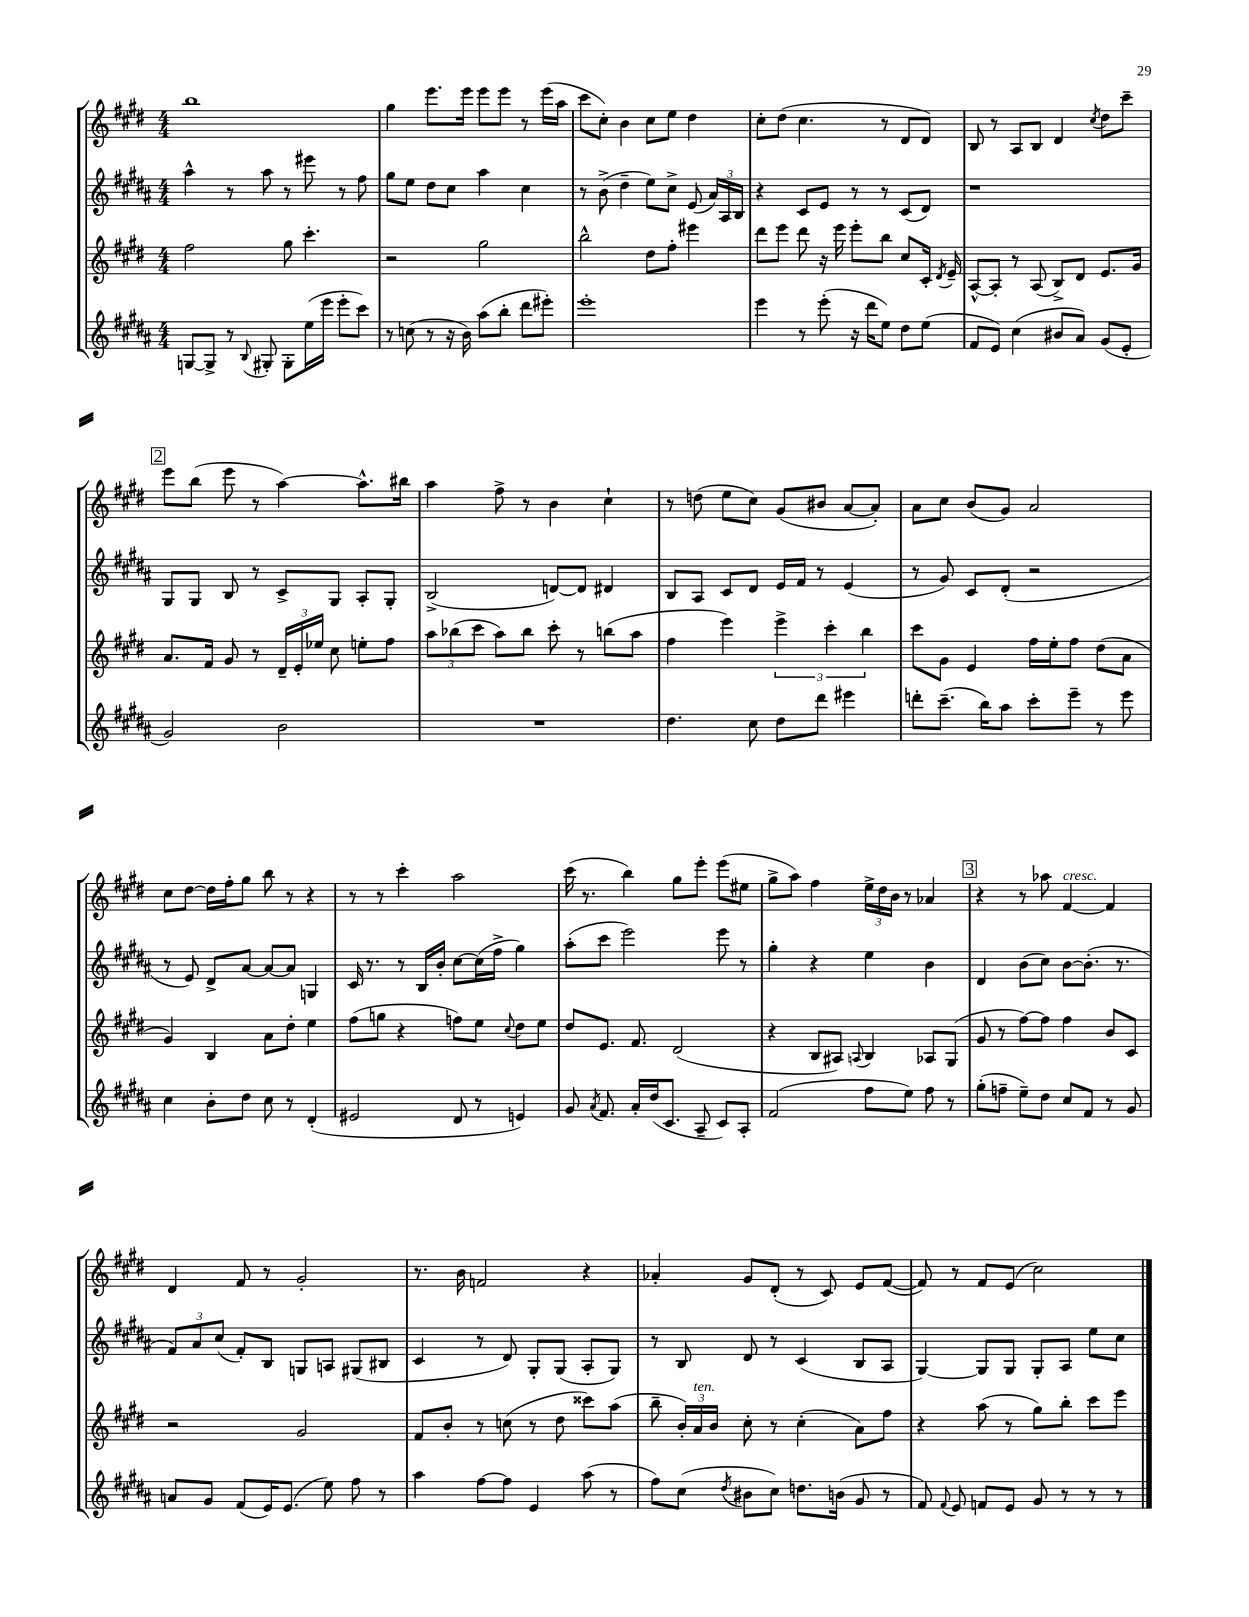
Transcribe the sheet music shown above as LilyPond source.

<<
\new StaffGroup <<
\new Staff = "s0" {
    \clef treble \key e \major \numericTimeSignature \time 4/4
    \autoBeamOff b''1 |
    gis''4 e'''8.[ e'''16] e'''8[ e'''8] r8 e'''16[( a''16] |
    cis'''8[ cis''8]-.) b'4 cis''8[ e''8] dis''4 |
    cis''8[-. dis''8]( cis''4. r8 dis'8[ dis'8]) |
    b8 r8 a8[ b8] dis'4 \acciaccatura { cis''8 } dis''8[ cis'''8]-- |
    \mark \markup { \box "2" } e'''8[ b''8]( e'''8 r8 a''4~) a''8.[-^ bis''16] |
    a''4 fis''8-> r8 b'4 cis''4-! |
    r8 d''8( e''8[ cis''8]) gis'8[( bis'8] a'8[~ a'8]-.) |
    a'8[ cis''8] b'8[( gis'8]) a'2 |
    cis''8[ dis''8]~ dis''16[ fis''16-. gis''8] b''8 r8 r4 |
    r8 r8 cis'''4-. a''2 |
    cis'''16( r8. b''4) gis''8[ e'''8]-. e'''8[( eis''8] |
    gis''8[-> a''8]) fis''4 \tuplet 3/2 { e''16[-> dis''16 b'16] } r8 aes'4 |
    \mark \markup { \box "3" } r4 r8 aes''8 fis'4~^\markup { \italic "cresc." } fis'4 |
    dis'4 fis'8 r8 gis'2-. |
    r8. b'16 f'2 r4 |
    aes'4-. gis'8[ dis'8]-.( r8 cis'8) e'8[ fis'8]~( |
    fis'8) r8 fis'8[ e'8]( cis''2) \bar "|." |
}
\new Staff = "s1" {
    \clef treble \key b \major \numericTimeSignature \time 4/4
    \autoBeamOff ais''4-^ r8 ais''8 r8 eis'''8 r8 fis''8 |
    gis''8[ e''8] dis''8[ cis''8] ais''4 cis''4 |
    r8 b'8->( dis''4-- e''8[) cis''8]-> e'8( \tuplet 3/2 { ais'16[) ais16 b16] } |
    r4 cis'8[ e'8] r8 r8 cis'8[( dis'8]) |
    r1 |
    \mark \markup { \box "2" } gis8[ gis8] b8 r8 cis'8[-> gis8] ais8[-. gis8]-. |
    b2->( d'8[~) d'8] dis'4 |
    b8[ ais8] cis'8[ dis'8] e'16[ fis'16] r8 e'4( |
    r8 gis'8) cis'8[ dis'8]-.( r2 |
    r8 e'8) dis'8[-> ais'8]~ ais'8[~ ais'8] g4 |
    cis'16 r8. r8 b16[ b'16]-. cis''8[~ cis''16( fis''16]-> gis''4) |
    ais''8[-.( cis'''8] e'''2) e'''8 r8 |
    gis''4-. r4 e''4 b'4 |
    \mark \markup { \box "3" } dis'4 b'8[( cis''8]) b'8[~ b'8.]-.( r8. |
    \tuplet 3/2 { fis'8[) ais'8 cis''8]( } fis'8[-.) b8] g8[ a8] gis8[( bis8] |
    cis'4 r8 dis'8) gis8[-. gis8]( ais8[-. gis8]) |
    r8 b8 dis'8 r8 cis'4( b8[ ais8] |
    gis4~) gis8[ gis8] gis8[-. ais8] e''8[ cis''8] \bar "|." |
}
\new Staff = "s2" {
    \clef treble \key e \major \numericTimeSignature \time 4/4
    \autoBeamOff fis''2 gis''8 cis'''4.-. |
    r2 gis''2 |
    b''2-^ dis''8[ fis''8]-. eis'''4 |
    dis'''8[ e'''8] dis'''8 r16 e'''16 e'''8[-. b''8] cis''8[ cis'16]-. \acciaccatura { dis'8 } e'16-- |
    a8[~-^ a8]-. r8 a8( b8[->) dis'8] e'8.[ gis'16] |
    \mark \markup { \box "2" } a'8.[ fis'16] gis'8 r8 \tuplet 3/2 { dis'16[-- e'16-. ees''16] } cis''8 e''8[-. fis''8] |
    \tuplet 3/2 { a''8[ bes''8( cis'''8] } a''8[) bes''8] cis'''8-. r8 b''8[( a''8] |
    fis''4 e'''4) \tuplet 3/2 { e'''4-> cis'''4-. b''4 } |
    cis'''8[ gis'8] e'4 fis''16[ e''16-. fis''8] dis''8[( a'8] |
    gis'4) b4 a'8[ dis''8]-. e''4 |
    fis''8[( g''8] r4 f''8[) e''8] \appoggiatura { cis''8 } dis''8[ e''8] |
    dis''8[ e'8.] fis'8. dis'2( |
    r4 b8[ ais8]) \appoggiatura { a8 } b4 aes8[ gis8]( |
    \mark \markup { \box "3" } gis'8 r8 fis''8[~) fis''8] fis''4 b'8[ cis'8] |
    r2 gis'2 |
    fis'8[ b'8]-. r8 c''8( r8 dis''8 cisis'''8[) a''8]( |
    b''8-- \tuplet 3/2 { b'16[-.) a'16^\markup { \italic "ten." } b'16] } cis''8-. r8 cis''4-.( a'8[) fis''8] |
    r4 a''8( r8 gis''8[) b''8]-. cis'''8[ e'''8] \bar "|." |
}
\new Staff = "s3" {
    \clef treble \key b \major \numericTimeSignature \time 4/4
    \autoBeamOff g8[~ g8]-> r8 \appoggiatura { b8 } gis8-. gis8[-. e''16( e'''16] e'''8[-. cis'''8]) |
    r8 c''8( r8 r16 b'16) ais''8[( b''8]-. dis'''8[ eis'''8]-.) |
    e'''1-. |
    e'''4 r8 e'''8-.( r16 dis'''16[ e''8]) dis''8[ e''8]( |
    fis'8[ e'8]) cis''4( bis'8[ ais'8]) gis'8[( e'8]-. |
    \mark \markup { \box "2" } gis'2) b'2 |
    R1 |
    dis''4. cis''8 dis''8[ dis'''8] eis'''4 |
    d'''8[-. cis'''8.]--( b''16[) ais''8] cis'''8[-. e'''8]-- r8 e'''8 |
    cis''4 b'8[-. dis''8] cis''8 r8 dis'4-.( |
    eis'2 dis'8 r8 e'4) |
    gis'8 \acciaccatura { ais'8 } fis'8. ais'16[-. dis''16( cis'8.] ais8-- cis'8[) ais8]-. |
    fis'2( fis''8[ e''8]) fis''8 r8 |
    \mark \markup { \box "3" } gis''8[-.( f''8]-- e''8[--) dis''8] cis''8[ fis'8] r8 gis'8 |
    a'8[ gis'8] fis'8[( e'16) e'8.]( e''8) fis''8 r8 |
    ais''4 fis''8[~ fis''8] e'4 ais''8( r8 |
    fis''8[) cis''8]( \acciaccatura { dis''8 } bis'8[ cis''8]) d''8.[ b'16]( gis'8 r8 |
    fis'8) \appoggiatura { fis'8 } e'8 f'8[ e'8] gis'8 r8 r8 r8 \bar "|." |
}
>>
>>
\layout { \context { \Score \remove "Bar_number_engraver" } }
